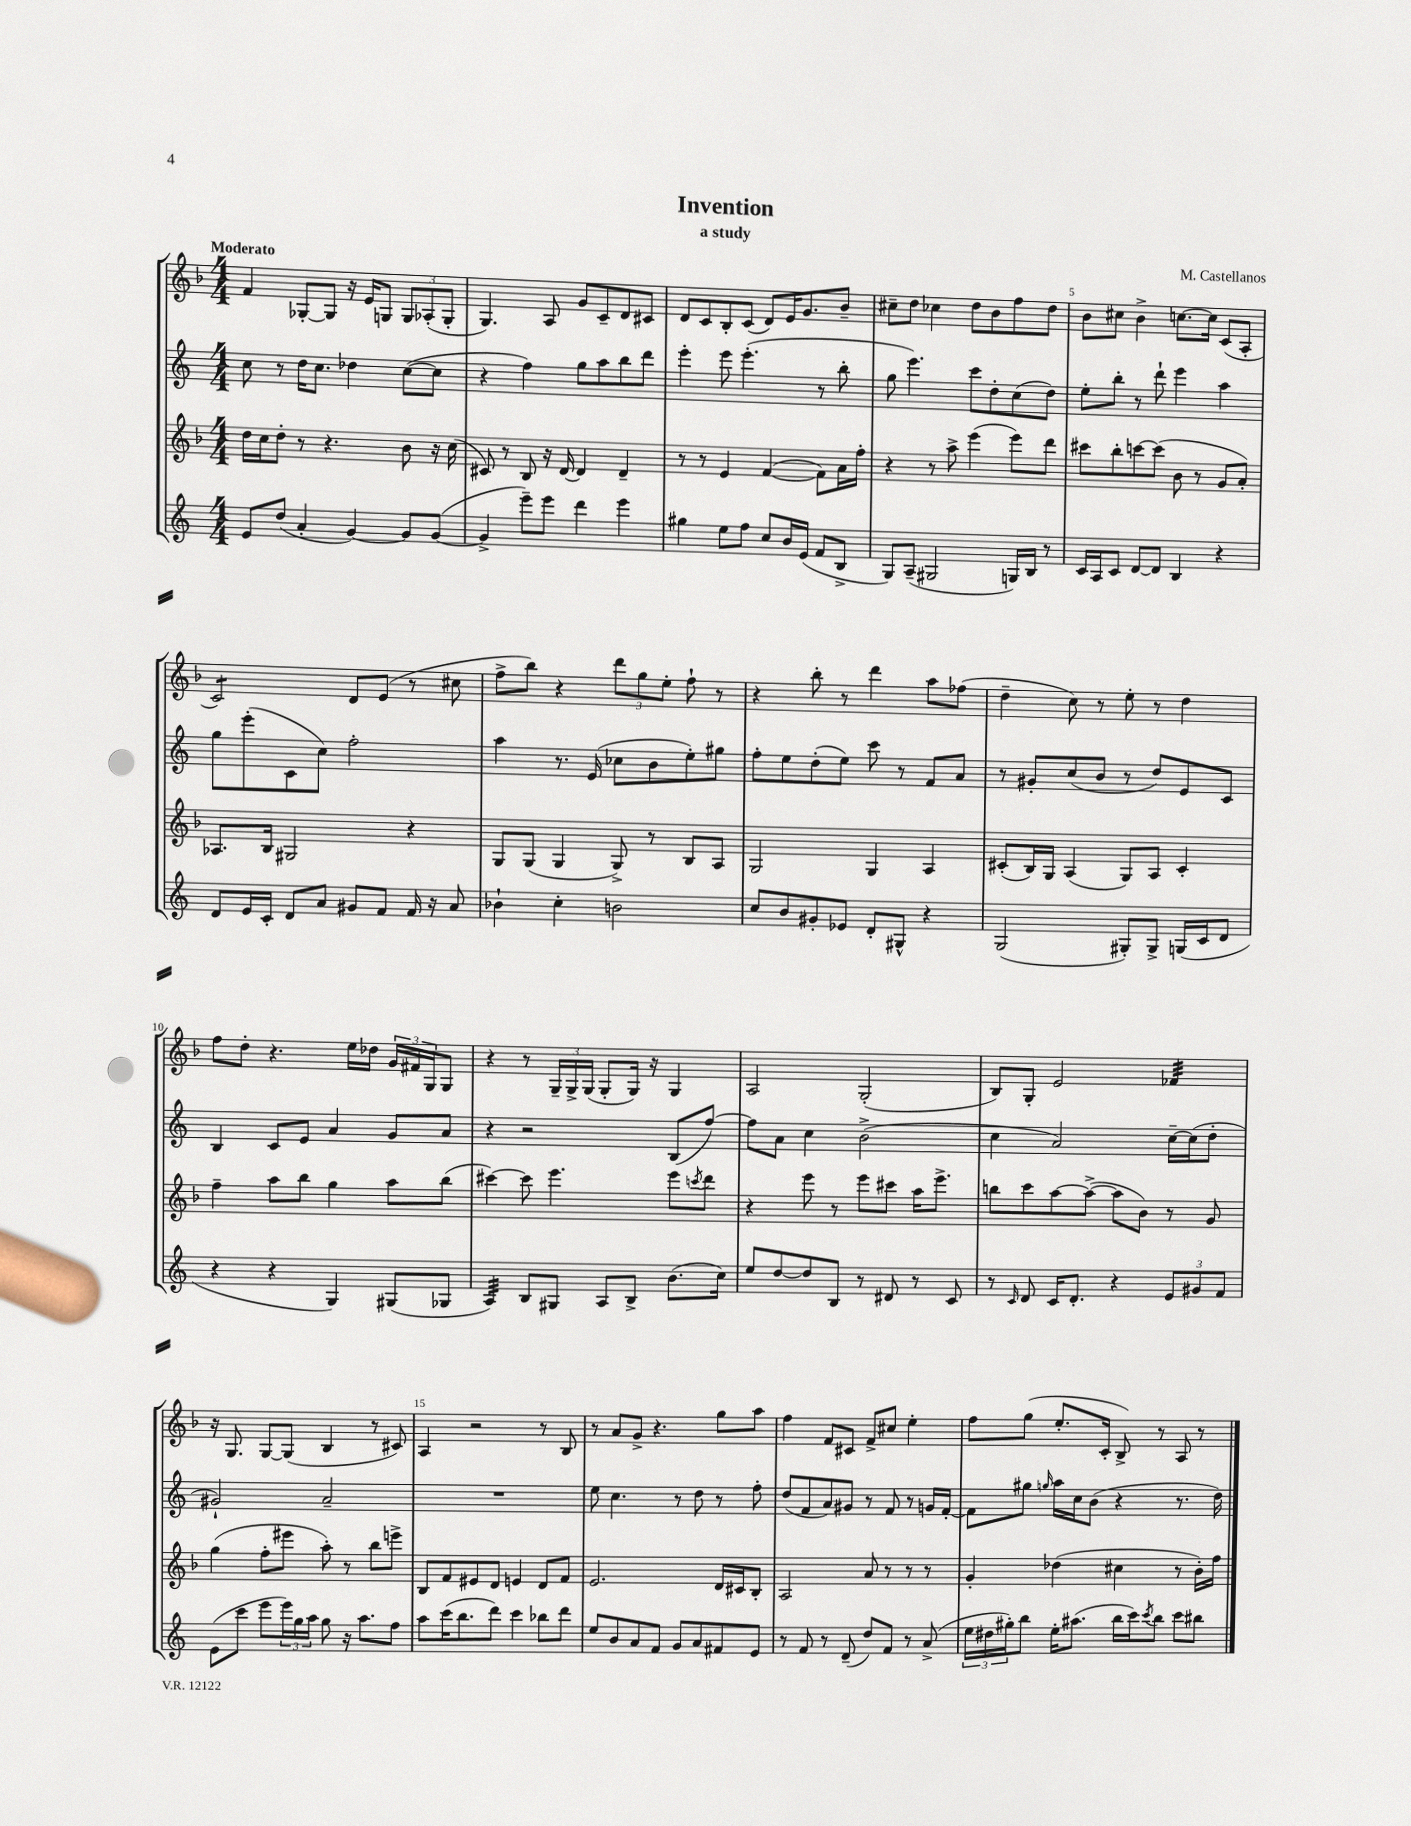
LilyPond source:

\header { title = "Invention" composer = "M. Castellanos" subtitle = "a study" }
<<
\new StaffGroup <<
\new Staff = "s0" {
    \clef treble \key f \major \numericTimeSignature \time 4/4 \tempo "Moderato"
    f'4 ges8~-. ges8 r16 e'16 g8 \tuplet 3/2 { g8 aes8-.( g8-. } |
    g4.) a8 g'8 c'8-- d'8 cis'8 |
    d'8 c'8 bes8-. c'8( d'8) e'16 g'8. bes'8-- |
    cis''8-- d''8 ces''4 d''8 bes'8 f''8 d''8 |
    bes'8 cis''8 bes'4-> c''8.~ c''16 c'8( a8-. |
    c'2:8) d'8 e'8( r8 cis''8 |
    f''8-> bes''8) r4 \tuplet 3/2 { d'''8 g''8 e''8-. } f''8-! r8 |
    r4 bes''8-. r8 d'''4 a''8 fes''8( |
    d''4-- c''8) r8 e''8-. r8 d''4 |
    f''8 d''8-. r4. e''16 des''16 \tuplet 3/2 { g'16 fis'16 g16 } g8 |
    r4 r8 \tuplet 3/2 { g16-- g16-> g16( } g8-. g16) r16 g4 |
    a2 g2-.( |
    bes8) g8-. e'2 fes'4:32 |
    r16 g8. g8~ g8( bes4 r8 cis'8) |
    a4 r2 r8 bes8 |
    r8 a'8 g'8-> r4. g''8 a''8 |
    f''4 f'8 cis'8 f'8-> cis''8 e''4-. |
    f''8 g''8( e''8.-. c'16-. bes8->) r8 a8 r8 \bar "|." |
}
\new Staff = "s1" {
    \clef treble \key c \major \numericTimeSignature \time 4/4
    c''8 r8 d''16 c''8. des''4 c''8~( c''8 |
    r4 f''4) g''8 a''8 b''8 d'''8 |
    e'''4-. e'''8 e'''4.-.( r8 b''8-. |
    g''8 e'''4.) c'''8 d''8-. c''8( d''8) |
    e''8-. b''8-. r8 d'''8-! e'''4 a''4 |
    g''8 e'''8-.( c'8 c''8) f''2-. |
    a''4 r8. e'16( ces''8 b'8 e''8-.) gis''8 |
    f''8-. e''8 d''8-.( e''8) c'''8 r8 f'8 a'8 |
    r8 gis'8-. c''8( b'8 r8 d''8) e'8 c'8 |
    b4 c'8 e'8 a'4 g'8 a'8 |
    r4 r2 b8( f''8~) |
    f''8 a'8 c''4 b'2->( |
    c''4 a'2) c''16~-- c''16( d''8-. |
    gis'2-!) a'2-- |
    R1 |
    e''8 c''4. r8 d''8 r8 f''8-. |
    d''8( f'8 a'8) gis'8 r8 f'8 r8 g'16 f'16~-. |
    f'8 gis''8 \grace { g''16 } a''16 c''16 b'8( r4 r8. d''16) \bar "|." |
}
\new Staff = "s2" {
    \clef treble \key f \major \numericTimeSignature \time 4/4
    d''16 c''16 d''8-. r8 r4. bes'8 r16 c''16( |
    cis'8) r8 bes8 r16 d'16~ d'4 d'4-- |
    r8 r8 e'4 f'4~( f'8) a'16 f''16-. |
    r4 r8 a''8-> e'''4( e'''8) d'''8 |
    cis'''8 bes''8-. c'''8~ c'''8( bes'8 r8 g'8 a'8-.) |
    aes8. bes16 gis2 r4 |
    g8 g8( g4 g8->) r8 bes8 a8 |
    g2 g4 a4 |
    cis'8-.( bes16) g16 a4( g8) a8 cis'4-. |
    f''4-- a''8 bes''8 g''4 a''8 bes''8( |
    cis'''4~) cis'''8 e'''4. e'''8 \acciaccatura { c'''8 } d'''8 |
    r4 e'''8 r8 e'''8 cis'''8 a''16 e'''8.-> |
    b''8 c'''8 a''8~ a''8~->( a''8 bes'8) r8 g'8 |
    g''4( f''8-. eis'''8 a''8-.) r8 bes''8 e'''8-> |
    bes8 f'8 eis'8 d'8 e'4 d'8 f'8 |
    e'2. d'16 cis'16 bes8-. |
    a2 a'8 r8 r8 r8 |
    g'4-. des''4( cis''4 r8 bes'16-.) f''16 \bar "|." |
}
\new Staff = "s3" {
    \clef treble \key c \major \numericTimeSignature \time 4/4
    e'8 d''8( a'4-. g'4~) g'8 g'8~( |
    g'4-> e'''8--) e'''8 d'''4 e'''4 |
    gis''4 e''8 f''8 c''8 b'16 e'16( f'8 b8-> |
    g8) a8--( gis2 g16) b16 r8 |
    c'16 a16 c'8 d'8~ d'8 b4 r4 |
    d'8 e'16 c'16-. d'8 a'8 gis'8 f'8 f'16 r16 a'8 |
    bes'4-! c''4-. b'2 |
    c''8 b'8 gis'8-. ees'8 d'8-. gis8-^ r4 |
    g2( gis8-.) gis8-> g16( c'16 d'8 |
    r4 r4 g4) gis8( ges8 |
    a4:32) b8 gis8 a8 b8-> b'8.( c''16) |
    e''8 d''8~ d''8 b8 r8 dis'8 r8 c'8 |
    r8 \grace { c'16 } d'8 c'16 d'8.-. r4 \tuplet 3/2 { e'8 gis'8 f'8 } |
    e'8( c'''8 e'''8 \tuplet 3/2 { e'''16) g''16 a''16 } g''8 r16 a''8. f''8 |
    a''8 c'''16( b''8. d'''8) c'''4 bes''8 d'''8 |
    e''8 b'8 a'8 f'8 g'8 a'8 fis'8 e'8 |
    r8 f'8 r8 d'8--( d''8) f'8 r8 a'8->( |
    \tuplet 3/2 { e''16 dis''16 gis''16-.) } b''8 e''16-. ais''8.( b''16 c'''16) \acciaccatura { c'''8 } b''8 c'''8 bis''8 \bar "|." |
}
>>
>>
\layout { \context { \Score \override BarNumber.break-visibility = ##(#f #t #t) barNumberVisibility = #(every-nth-bar-number-visible 5) } }
